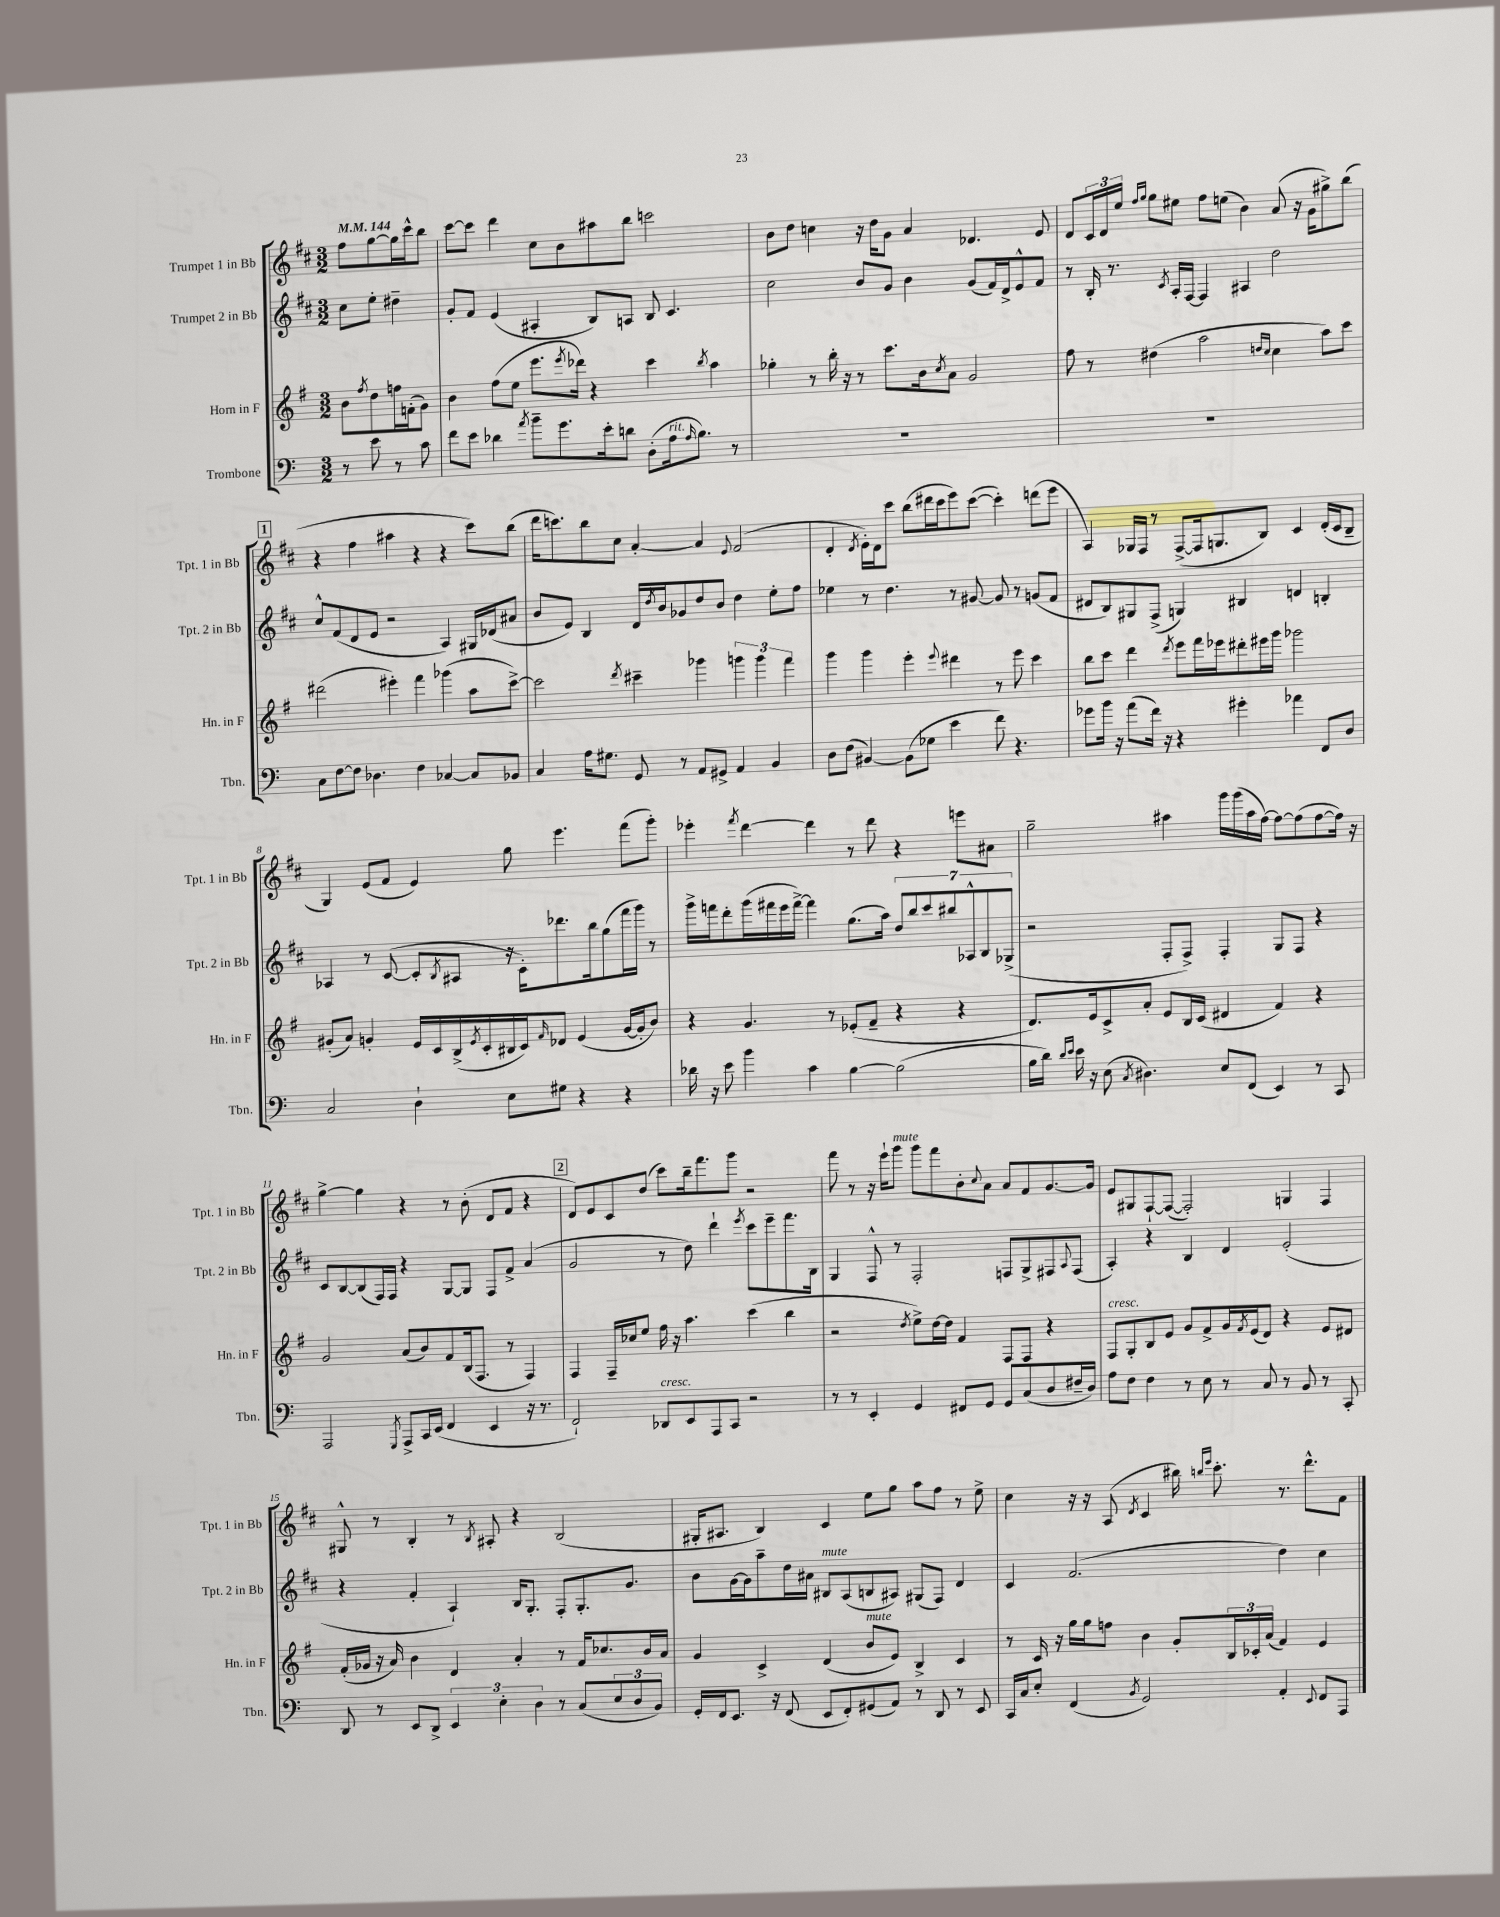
<<
\new StaffGroup <<
\new Staff = "s0" \with { instrumentName = "Trumpet 1 in Bb" shortInstrumentName = "Tpt. 1 in Bb" } {
    \clef treble \key d \major \numericTimeSignature \time 3/2 \partial 2 \tempo 4 = 144
    fis''8 g''8~ g''16 cis'''16-^ b''8 |
    cis'''8~ cis'''8 d'''4 cis''8 b'8 ais''8 b''8 c'''2 |
    b'8 d''8 c''4 r16 d''16 g'8 a'4 des'4. e'8 |
    d'8 \tuplet 3/2 { cis'16 d'16 e''16 } \grace { fis''16 g''16 } g''8 eis''8 fis''8 e''8( b'4) a'8( r16 g'16 gis''8->) b''8( |
    \mark \markup { \box "1" } r4 fis''4 ais''4 r4 r4 cis'''8) b''8( |
    d'''16 c'''8.) b''8 cis''8 a'4~-. a'4 \appoggiatura { e'8 } fis'2( |
    d'4-. \acciaccatura { d'8 } e'16-.) d'16 cis'''8 b''8( dis'''16 cis'''16 e'''8) cis'''8~( cis'''4-.) d'''8( e'''8 |
    a4) ges16 fis16 r8 fis8~->( fis16 g8. b8) cis'4 d'16-.( cis'16 b8-- |
    g4) e'8( fis'8 e'4) g''8 e'''4. fis'''8( g'''8-.) |
    ees'''4-. \acciaccatura { fis'''8 } d'''4~ d'''4 r8 d'''8 r4 e'''8 ais'8 |
    g''2-- ais''4 g'''16 g'''16( ais''16 fis''16~) fis''8~ fis''8( fis''8~ fis''16) r16 |
    g''4~-> g''4 r4 r8 b'8-.( d'8 fis'8 r4 |
    \mark \markup { \box "2" } d'8) e'8 cis'8 d''8( cis'''8) b''16-- fis'''8. g'''8 r2 |
    fis'''8 r8 r16 e'''16-! g'''8^\markup { \italic "mute" } g'''8 fis'''8 b'8-. \appoggiatura { cis''8 } a'8 a'8 fis'8 g'8.~ g'16 |
    e'8 gis8 fis8~-! fis8~( fis2-.) g4 fis4 |
    gis8-^ r8 b4-. r8 \acciaccatura { b8 } ais8-. r4 b2( |
    gis16-. ais8. b4) cis'4 e''8 g''8 a''8 fis''8 r8 e''8-> |
    cis''4 r16 r16 a8( \acciaccatura { d'8 } cis'4 bis''16) \grace { b''16 e'''16 } cis'''8.-. r8. d'''8.-^ fis'8 \bar "|." |
}
\new Staff = "s1" \with { instrumentName = "Trumpet 2 in Bb" shortInstrumentName = "Tpt. 2 in Bb" } {
    \clef treble \key d \major \numericTimeSignature \time 3/2 \partial 2
    cis''8 e''8-. dis''4-- |
    g'8-. fis'8 e'4( ais4-. b8) a8 b8 cis'4. |
    cis''2 b'8 g'8 b'4 g'8( fis'16) d'16-> e'8-^ fis'8 |
    r8 b16-. r8. \acciaccatura { cis'8 } a16-. fis16~ fis4 ais4 d''2 |
    \mark \markup { \box "1" } cis''8-^ fis'8( d'8 e'8 r2 a4) gis16 des'16( ais'8 |
    b'8 e'8) b4 d'16 \acciaccatura { d''8 } b'16 ges'8 d''8 b'8 d''4 e''8-. fis''8 |
    ees''4 r8 d''4. r8 gis'8~ gis'8 r8 g'8( fis'8 |
    dis'8 b8) gis8 fis8->( g4) bis4 d'4 b4-. |
    aes4 r8 cis'8~( cis'8-. \acciaccatura { b8 } ais8 r16 cis'16-.) des'''8. b''16 g''8( fis'''16 g'''16) r8 |
    g'''16-> f'''16 d'''8-. g'''16( fis'''16 e'''16 fis'''16~->) fis'''4 g''8.( a''16) \tuplet 7/4 { d''8 b''8 cis'''8 bis''8 aes8-^ b8 ges8->( } |
    r2 fis8-. fis8->) fis4-. g8 fis8 r4 |
    cis'8 b8~ b8( fis16) fis16 r4 g8~ g8 fis8 fis'8-> a'4( |
    \mark \markup { \box "2" } g'2 r8 d''8) d'''4-! \acciaccatura { e'''8 } cis'''8 e'''8-- fis'''8. b16 |
    g4 fis8-^ r8 fis2-. f8 g8-> fis8 \appoggiatura { a8 } fis8( |
    a4-.) r4 b4 d'4 e'2-.( |
    r4 fis'4-. a4-!) b16 g8.-. fis8-. g8.-. g'8. |
    b'8 g'16~ g'16 a''8-- d''16 ais'16 bis8^\markup { \italic "mute" } a8( b8 ais8) gis8( fis8) d'4 |
    cis'4 fis'2.( d''4) cis''4 \bar "|." |
}
\new Staff = "s2" \with { instrumentName = "Horn in F" shortInstrumentName = "Hn. in F" } {
    \clef treble \key g \major \numericTimeSignature \time 3/2 \partial 2
    b'8 \acciaccatura { fis''8 } d''8 f''16 f'16-.( g'8) |
    b'4 fis''8( e''8 e'''8. \acciaccatura { e'''8 } des'''16) r4 c'''4 \acciaccatura { b''8 } a''4 |
    ges''4-. r8 b''16-. r16 r8 c'''8. b'16 \acciaccatura { c''8 } a'8 g'2 |
    fis''8 r8 dis''4( a''2 \grace { d''16 c''16 } c''4 a''8) c'''8 |
    \mark \markup { \box "1" } dis'''2( eis'''4-.) fis'''4 ges'''4( a''8 c'''8~->) |
    c'''2 \acciaccatura { d'''8 } cis'''4-- ges'''4 \tuplet 3/2 { g'''4 g'''4 fis'''4 } |
    g'''4 g'''4 e'''4-. \appoggiatura { e'''8 } dis'''4 r8 e'''8 c'''4 |
    b''8 c'''8 d'''4 \acciaccatura { d'''8 } e'''8 fis'''16 ees'''16 dis'''8-. eis'''16 g'''16 ges'''2 |
    gis'8-.( a'8) g'4-. e'16 c'16 b16->( \acciaccatura { e'8 } c'16-. bis16 c'16) \grace { fis'16 } des'8 e'4( g'16~ g'16-. b'8) |
    r4 g'4. r8 ees'8-.( fis'8-- r4 r4 |
    d'8.) e'16 c'8-> a'8-. e'8 b16 c'16( dis'4 fis'4) r4 |
    g'2 a'8( b'8) fis'8 b16( fis8. r8 fis4) |
    \mark \markup { \box "2" } fis4 fis16-- ces''16 e''8 fis''16 r16 a''4. c'''4( b''4 |
    r2 \acciaccatura { d''8 } e''8->) d''16~ d''16 fis'4 fis8 fis8 r4 |
    fis8^\markup { \italic "cresc." } g8-. b8 e'8 g'8 fis'8-> g'16 \acciaccatura { fis'8 } e'16( d'8) r4 e'8 dis'8 |
    fis'16-.( ges'16 r16 a'16) b'4 d'4 a'4-. r8 fis'16 ces''8. b'16 a'16 |
    g'4 c'4-> d'4( b'8^\markup { \italic "mute" } e'8) b4-> c'4 |
    r8 c'16 r16 g''16 g''16 f''8 b'4 g'8-. \tuplet 3/2 { b16 ces'16-. a'16( } fis'4) e'4 \bar "|." |
}
\new Staff = "s3" \with { instrumentName = "Trombone" shortInstrumentName = "Tbn." } {
    \clef bass \key c \major \numericTimeSignature \time 3/2 \partial 2
    r8 e'8 r8 c'8 |
    f'8 e'8 des'4 \acciaccatura { a'8 } b'8-- g'8. e'16-. d'8 d8-.( a16^\markup { \italic "rit." } \grace { a16 } b8.) r8 |
    R1. |
    R1. |
    \mark \markup { \box "1" } c8 f8~ f8 des4. f4 ces4~ ces8 bes,8 |
    c4 a16 gis8. g,8 r8 a,8 gis,8-> a,4 b,4 |
    d8 f8( bis,4~) bis,8( ges8 e'4 f'8) r4. |
    ges'8 b'16 r16 a'8( f'16) r16 r4 gis'4-. aes'4 f,8 d8 |
    c2 d4-! e8 gis8 r4 r4 |
    des'16 r16 e'8 b'4 c'4 b4~ b2( |
    b16 d'16) \grace { d'16 e'16 } e'16 r16 e8( \acciaccatura { c8 } dis4.) e8 f,8( e,4) r8 c,8 |
    a,,2 \acciaccatura { g,,8 } a,,8-> c,16 e,16( f,4 e,4 r16 r8. |
    \mark \markup { \box "2" } f,2-!) des,8^\markup { \italic "cresc." } e,8 a,,8 c,8 r2 |
    r8 r8 e,4-. g,4 fis,8 g,8 g,8 c8( d8 fis16-- d16) |
    a8 f8 f4 r8 e8 r8 c8 r8 b,8 r8 c,8-. |
    d,8 r8 e,8 d,8-> \tuplet 3/2 { e,4 e4-. d4 } r8 c8( \tuplet 3/2 { e8 d8 b,8) } |
    g,16-. f,16 e,8. r16 f,8( e,8 f,8-.) gis,8( a,8) r8 d,8 r8 e,8 |
    c,16 c16 e8-. f,4( \acciaccatura { b,8 } g,2) a,4-. \appoggiatura { e,8 } f,8 a,,8 \bar "|." |
}
>>
>>
